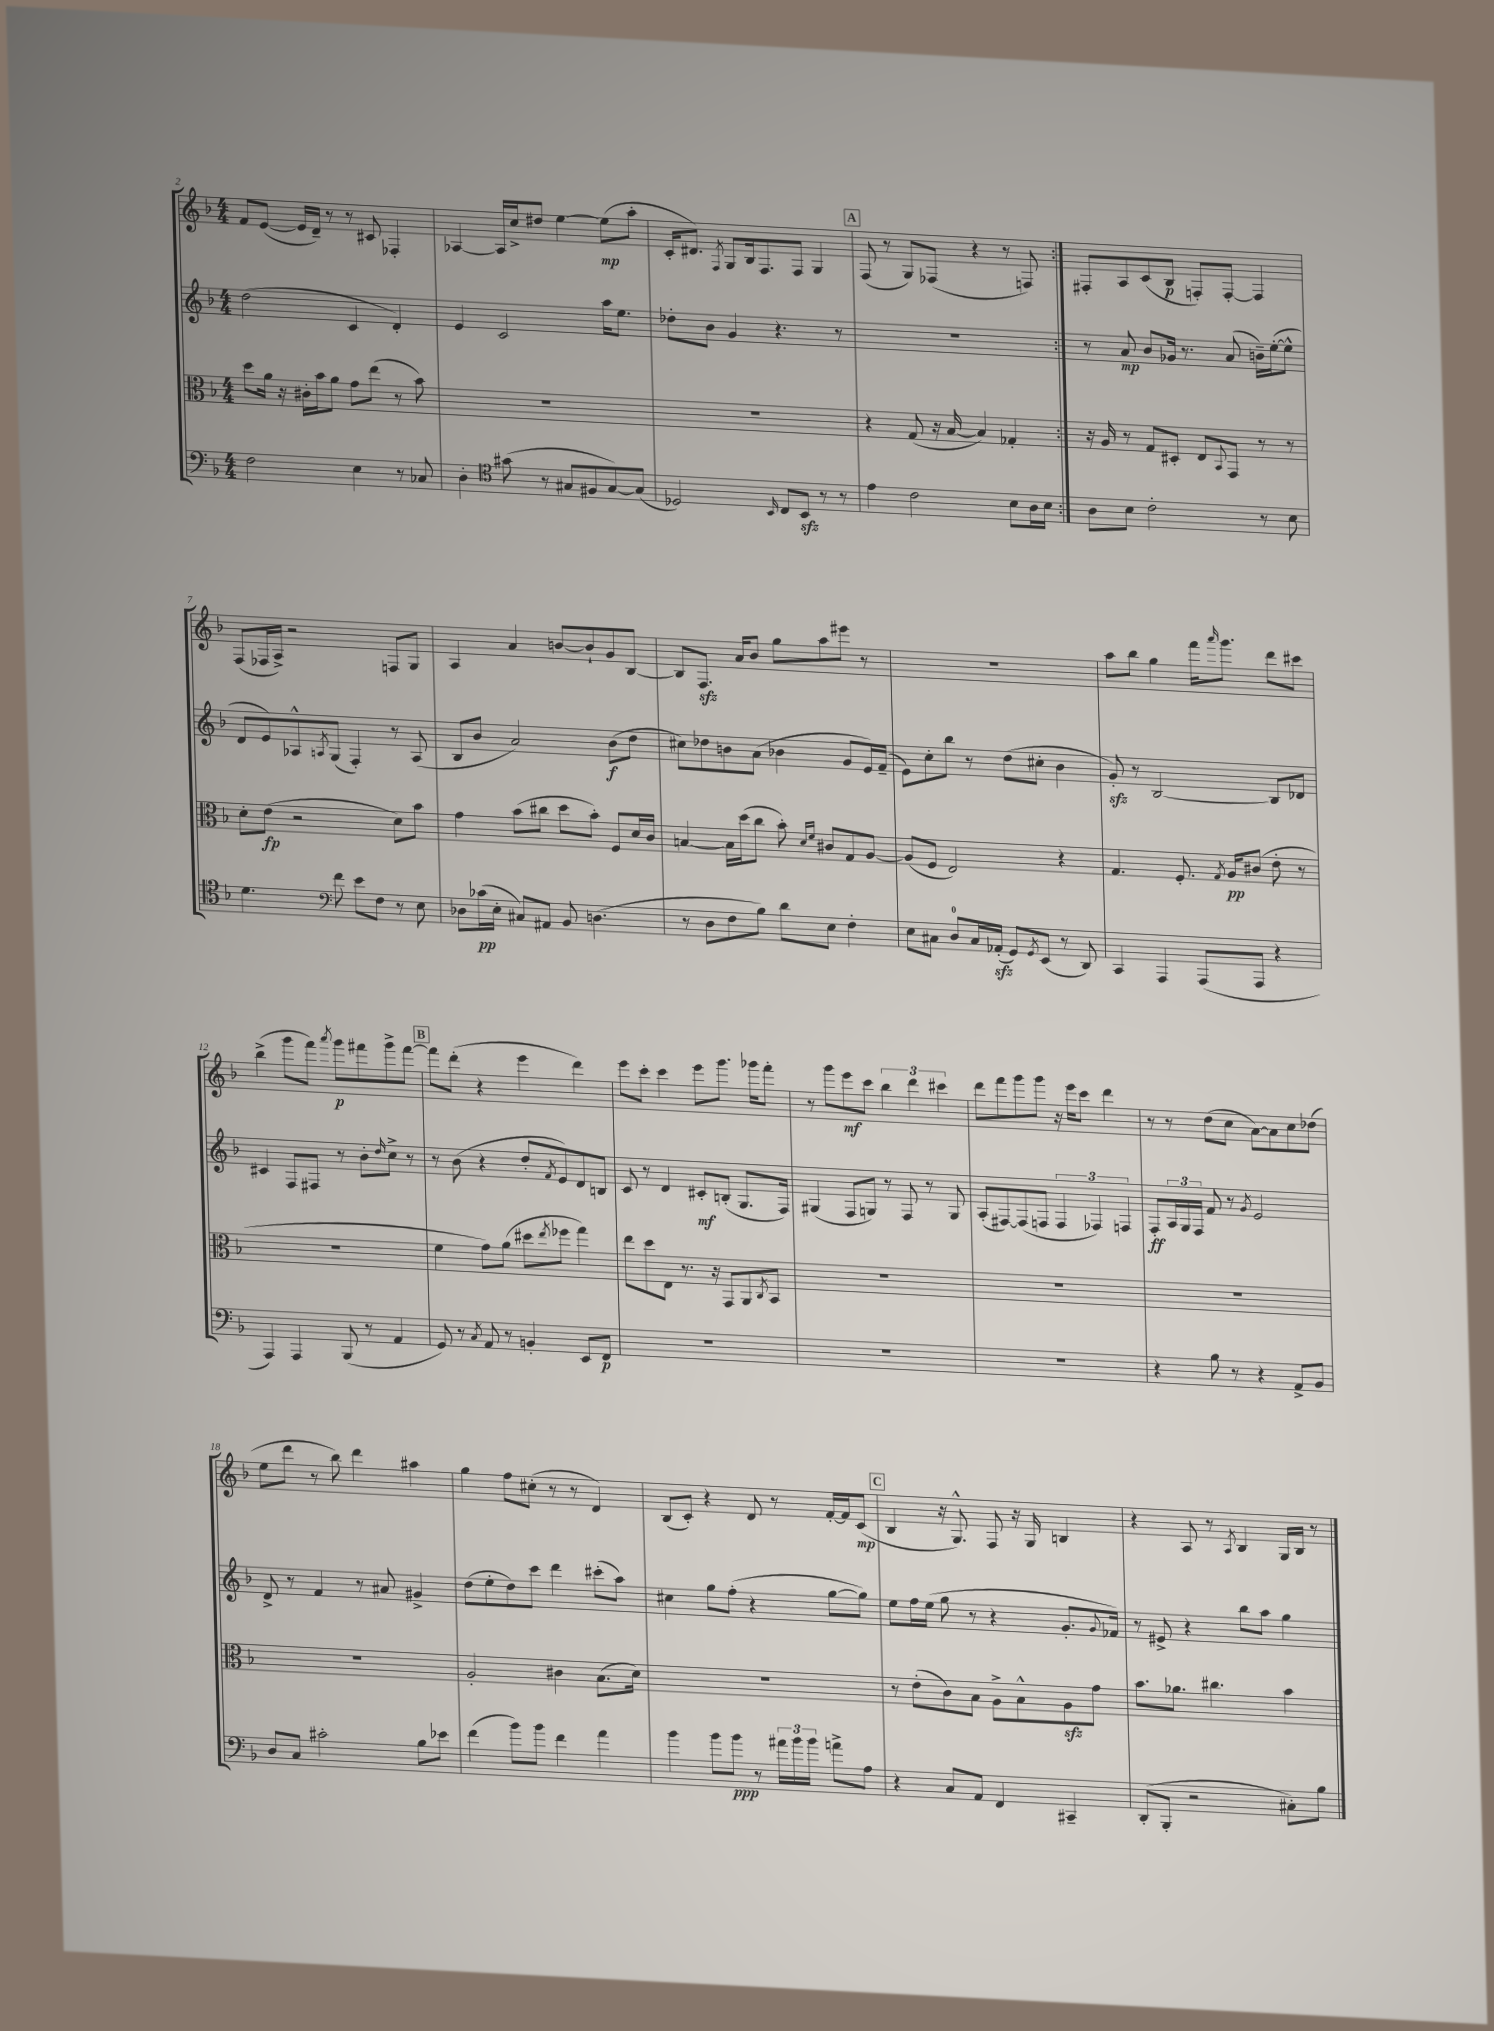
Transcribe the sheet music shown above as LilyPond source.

<<
\new StaffGroup <<
\new Staff = "s0" {
    \clef treble \key f \major \numericTimeSignature \time 4/4
    \repeat volta 2 { f'8 e'8~( e'16 d'16--) r8 r8 cis'8 fes4-. |
    aes4~ aes16 c''16-> dis''8 e''4~ e''8\mp( a''8-. |
    c'16-. dis'8.) \acciaccatura { f8 } g8 bes16 f8. f8 g4 |
    \mark \markup { \box "A" } f8( r8 g8) fes8( r4 r8 f8) | }
    fis8-. a8 c'8( bes8\p f8-.) f8~-. f4 |
    f8( fes16 a16->) r2 f8 g8 |
    a4 a'4 b'8~ b'8-! g'8 bes8~ |
    bes8 f8.\sfz a'16 bes'8 g''8 a''8 eis'''8 r8 |
    R1 |
    a''8 bes''8 g''4 f'''16 \grace { a'''16 } g'''8. d'''8 cis'''8 |
    bes''4->( g'''8 f'''8) \acciaccatura { a'''8 } g'''8\p fis'''8 g'''8-> fis'''8~ |
    \mark \markup { \box "B" } fis'''8 d'''8-.( r4 e'''4 d'''4) |
    e'''8 c'''8-. c'''4 e'''8 g'''8. ges'''16 f'''8-. |
    r8 g'''8 e'''8\mf c'''8 \tuplet 3/2 { bes''4 d'''4 cis'''4 } |
    d'''8 f'''8 g'''8 g'''8 r16 e'''16 c'''8 d'''4 |
    r8 r8 d''8( c''8 a'8~) a'8 c''8 des''8( |
    e''8 d'''8 r8 bes''8) d'''4 ais''4 |
    g''4 f''8 cis''8-.( r8 r8 d'4) |
    bes8( c'8-.) r4 d'8 r8 f'16~-. f'16 c'8\mp( |
    \mark \markup { \box "C" } bes4 r16 g8.-^) f8 r16 g16 b4 |
    r4 a8 r8 \acciaccatura { a8 } bes4 g16 bes16 r8 \bar "|." |
}
\new Staff = "s1" {
    \clef treble \key f \major \numericTimeSignature \time 4/4
    \repeat volta 2 { d''2( c'4 d'4-.) |
    e'4 c'2 a''16 e''8. |
    des''8-. bes'8 g'4 r4. r8 |
    \mark \markup { \box "A" } R1 | }
    r8 a'8\mp bes'8 ges'16 r8. a'8( b'16--) e''16~-.( e''8-^ |
    d'8 e'8) aes8-^ \acciaccatura { a8 } g8( f4-.) r8 a8( |
    bes8 bes'8 a'2) bes'8\f( d''8 |
    cis''8) des''8 b'8 a'8( bes'4 g'8 e'16) f'16--( |
    e'8) c''8-. bes''8 r8 d''8( cis''8-. bes'4 |
    g'8-.\sfz) r8 bes2~ bes8 des'8 |
    cis'4 f8 fis8 r8 bes'8-. \grace { d''16 } c''8-> r8 |
    \mark \markup { \box "B" } r8 bes'8( r4 d''8-. \acciaccatura { f'8 } e'8) d'8 b8 |
    c'8 r8 d'4 cis'8-.\mf b8-.( g8. f16) |
    gis4( f8 g8) r8 f8 r8 g8 |
    a8-.( fis8~) fis8( f8 \tuplet 3/2 { f4 fes4) f4 } |
    f8-.\ff \tuplet 3/2 { a16 g16 f16 } f'8 r8 \acciaccatura { g'8 } e'2 |
    d'8-> r8 f'4 r8 ais'8 gis'4-> |
    d''8( e''8-. d''8) c'''8 d'''4 cis'''8-.( a''8) |
    cis''4 g''8 f''8-.( r4 g''8~ g''8) |
    \mark \markup { \box "C" } e''8 f''16 e''16( g''8 r8 r4 g'8.-. \appoggiatura { g'8 } fes'16) |
    r8 eis'8-> r4 bes''8 a''8 g''4 \bar "|." |
}
\new Staff = "s2" {
    \clef alto \key f \major \numericTimeSignature \time 4/4
    \repeat volta 2 { d''8 a'16 r16 cis'16-. bes'16 a'8 g'8 e''8( r8 bes'8) |
    R1 |
    R1 |
    \mark \markup { \box "A" } r4 g8( r16 bes16~ bes4) ges4-. | }
    r16 a16 r8 g8 dis8-. e8 \appoggiatura { bes,8 } g,8 r8 r8 |
    d'8-. e'8\fp( r2 d'8) bes'8 |
    g'4 bes'8( cis''8 d''8 bes'8-.) f8 d'16 c'16 |
    b4~ b16 d''16( c''8 bes'8-.) \grace { d'16 f'16 } cis'8 g8 a8~ |
    a8( f8 e2) r4 |
    g4. f8.-. \acciaccatura { g8 } a16\pp cis'8( e'8-. r8 |
    R1 |
    \mark \markup { \box "B" } f'4 g'8) a'8( dis''8 \acciaccatura { e''8 } fes''8 g''4) |
    e''8 d''8 e8 r8. r16 g,8 a,8 \acciaccatura { c8 } bes,8 |
    R1 |
    R1 |
    R1 |
    R1 |
    a2-. cis'4 bes8.( d'16) |
    R1 |
    \mark \markup { \box "C" } r8 e'8-.( c'8) bes8 a8-> bes8-^ a8\sfz g'8 |
    bes'8. aes'8. cis''4. bes'4 \bar "|." |
}
\new Staff = "s3" {
    \clef bass \key f \major \numericTimeSignature \time 4/4
    \repeat volta 2 { f2 e4 r8 ces8 |
    d4-. \clef tenor gis'8( r8 gis8 fis8 gis8~) gis8( |
    des2) \grace { bes,16 } c8 bes,8\sfz r8 r8 |
    \mark \markup { \box "A" } e'4 c'2 bes8 a16 bes16 | }
    a8 bes8 c'2-. r8 bes8 |
    d'4. \clef bass f'8 e'8 f8 r8 e8 |
    des8 ces'16\pp( e16-. cis8) ais,8 bes,8 d4.( |
    r8 d8 f8 bes8) d'8 e8 f4-. |
    e8 cis8 d8-0 cis16 aes,16-.\sfz( g,8) \acciaccatura { g,8 } e,8( r8 d,8) |
    c,4 a,,4 a,,8( a,,8 r4 |
    a,,4) a,,4 bes,,8( r8 a,4 |
    \mark \markup { \box "B" } g,8) r8 \acciaccatura { c8 } a,8 r8 b,4-. e,8 f,8\p |
    R1 |
    R1 |
    R1 |
    r4 bes8 r8 r4 a,8-> bes,8 |
    d8 c8 cis'2-. bes8 ees'8 |
    f'4( bes'8) bes'8 f'4 a'4 |
    bes'4 bes'8 bes'8\ppp r8 \tuplet 3/2 { ais'16 bes'16 bes'16 } a'8-> a8 |
    \mark \markup { \box "C" } r4 c8 a,8 f,4 cis,4-- |
    d,8-.( bes,,8-. r2 cis8-.) bes8 \bar "|." |
}
>>
>>
\layout { \context { \Score currentBarNumber = #2 } }
